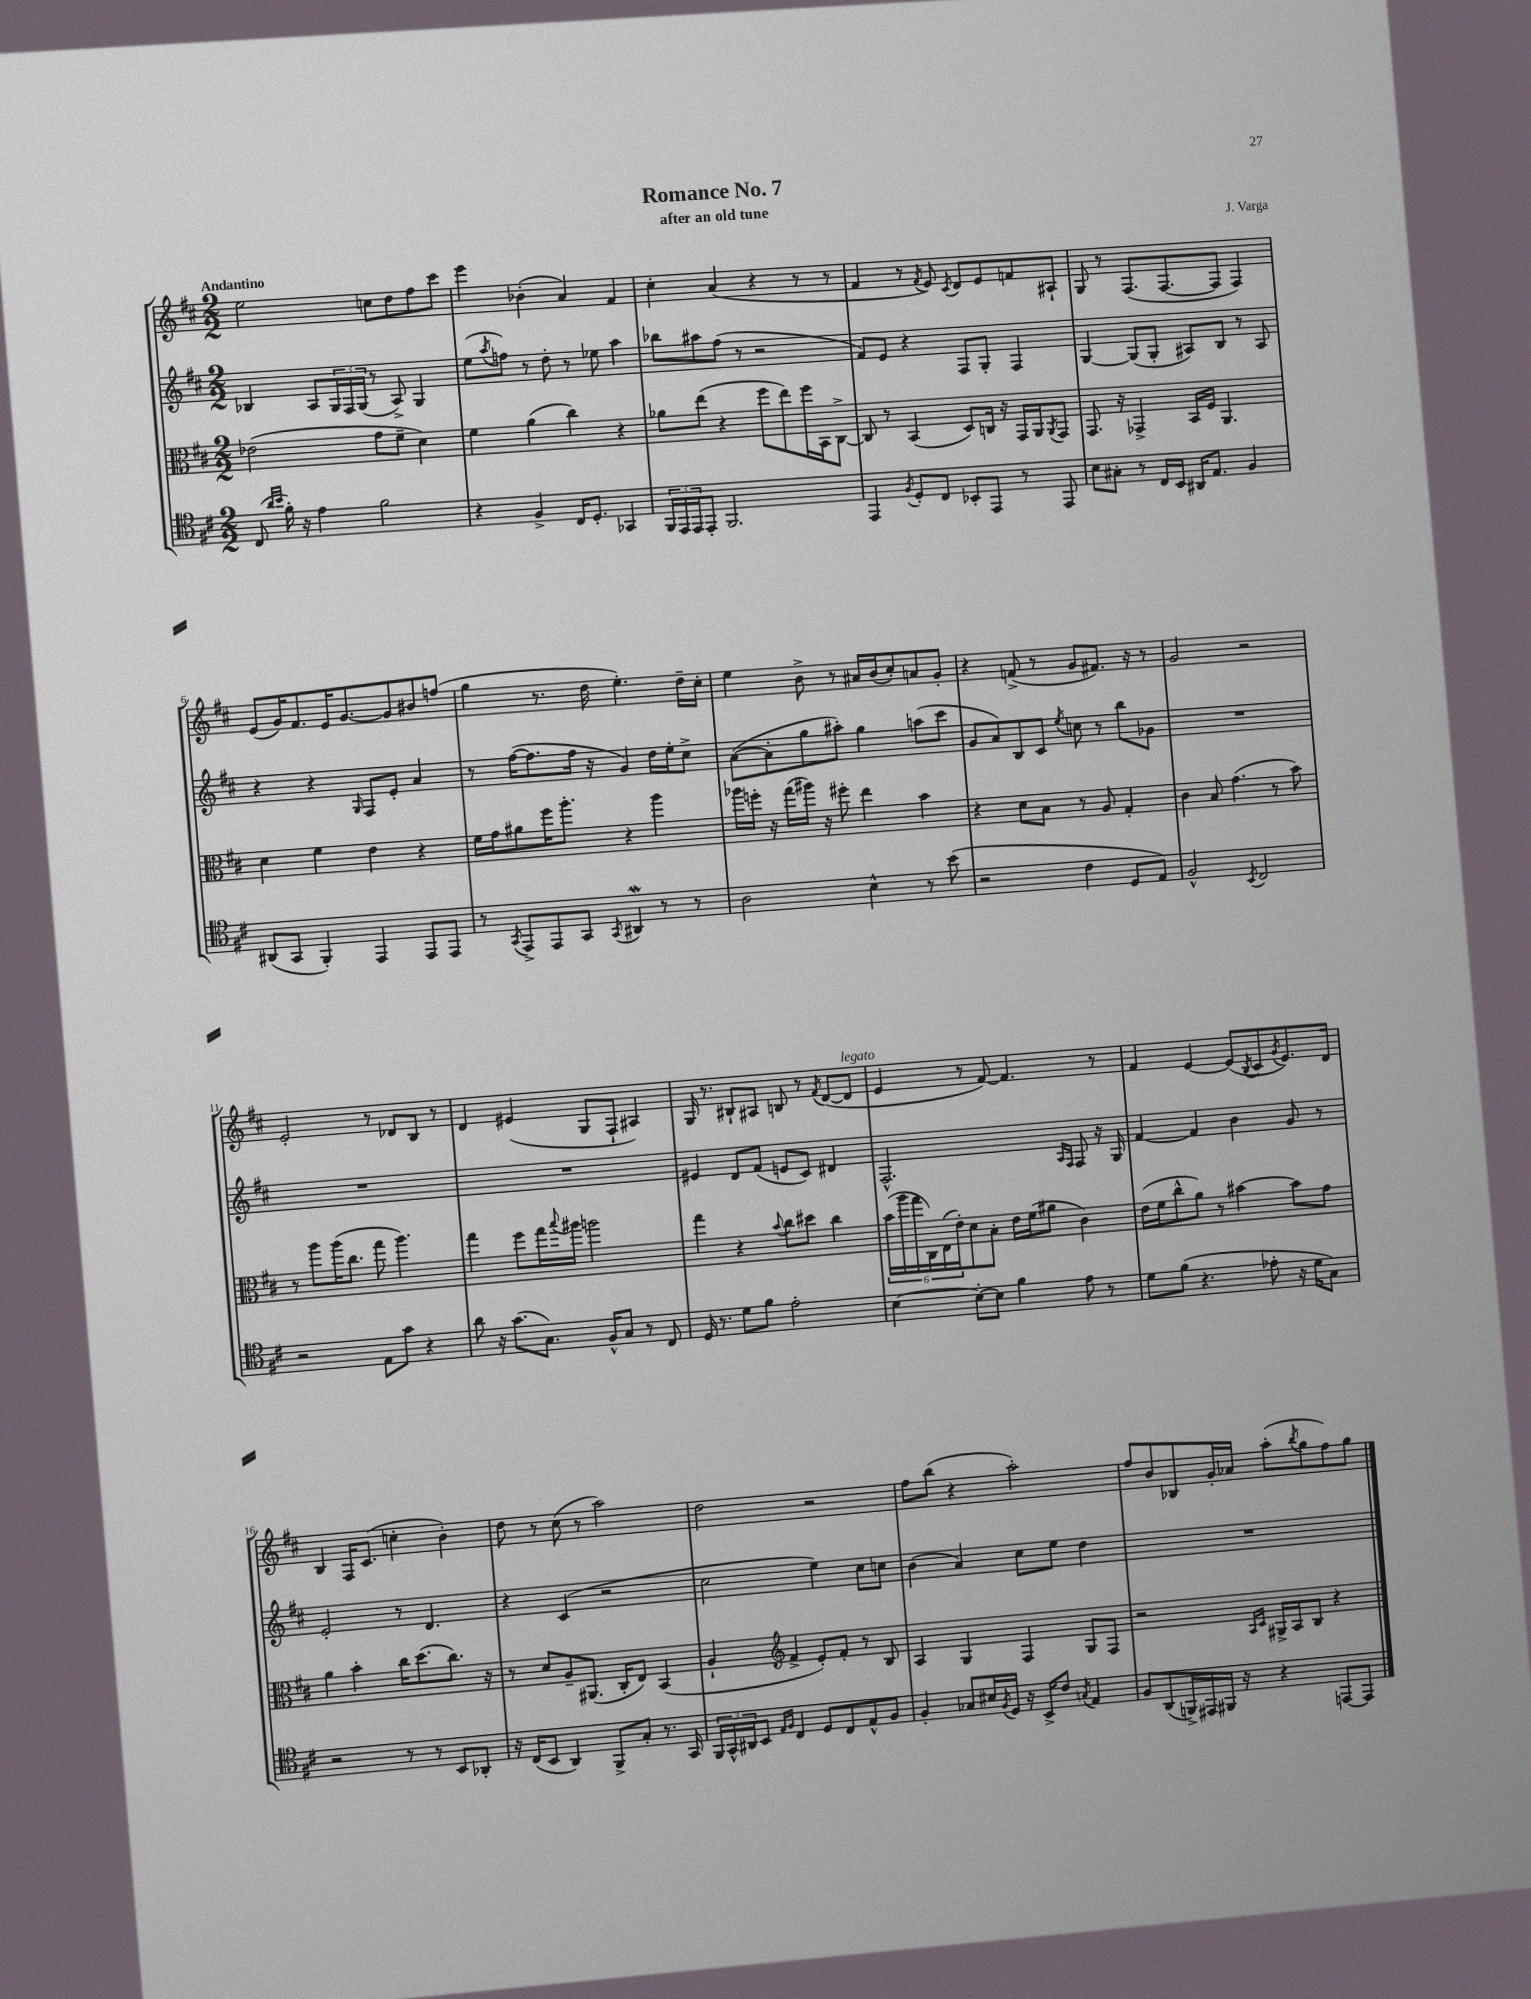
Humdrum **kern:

**kern	**kern	**kern	**kern
*staff4	*staff3	*staff2	*staff1
*clefC4	*clefC3	*clefG2	*clefG2
*k[f#c#]	*k[f#c#]	*k[f#c#]	*k[f#c#]
*M2/2	*M2/2	*M2/2	*M2/2
(8C#	(2e-	4B-	2ee
16qqa	.	.	.
16qqb	.	.	.
16f#')	.	.	.
16r	.	.	.
4e	.	8A	.
.	.	24G	.
.	.	24F#	.
.	.	(24G	.
2f#	8g	8r	8cc
.	8f#~	8A^)	8dd
.	4d)	4G	8ff#
.	.	.	8ccc#
=	=	=	=
4r	4f#	(8ee	4eee
.	.	8qaa	.
.	.	8ff)	.
4F#^	(4a	8r	(4b-'
.	.	8dd'	.
16C#	4cc#)	8r	4a)
8.D'	.	.	.
.	.	8ee-	.
4GG-	4r	4aa	4f#
=	=	=	=
24FF#	8a-	8bb-	4cc#'
24EE	.	.	.
24EE	.	.	.
8EE'	(8ee	8aa#	.
2.FF#	4r	(8ff#	(4a
.	.	8r	.
.	8ff#	2r	4r
.	8ee)	.	.
.	16ff#	.	8r
.	16BB	.	.
.	[8C#^	.	8r
=	=	=	=
4EE	8C#]	8f#)	4f#
.	8r	8e	.
8qF#	.	.	.
8D'	(4BB	4r	8r
.	.	.	8qf#
8C#	.	.	8e)
.	.	.	8qc#
8BB-'	8D)	8F#	8d
8EE	16C	8G'	8e
.	16r	.	.
8r	16GG	4F#	8f
.	16AA	.	.
.	8qAA	.	.
8EE	8GG	.	8A#`
=	=	=	=
8B	8.GG	[4G	8G
8G#'	.	.	8r
.	16r	.	.
8r	4GG-^	(8G]	(8.F#
16C#	.	8G'	.
16BB	.	.	[8.F#
16AA#	16BB	8A#)	.
8.E	16F#	.	.
.	4.AA	8B	8F#]
4F#	.	8r	4F#)
.	.	8A#	.
=	=	=	=
(8AA#	4d	4r	(8e
8GG	.	.	16g)
.	.	.	8.f#
4FF#')	4f#	4r	.
.	.	.	16e
.	.	.	[8.g
.	.	16qqG	.
4EE	4e	8F#	.
.	.	8e'	8g]
8EE	4r	4a	8b#
8EE	.	.	(8ff
=	=	=	=
8r	16f#	8r	4gg
.	16g	.	.
8qGG	.	.	.
8EE^	8a#	([16ff#	.
.	.	8.ff#]	.
8EE	16ff#	.	8.r
.	8.aa'	.	.
8GG	.	16ff#	.
.	.	16r	16dd
8qGG	.	.	.
4AA#	4r	4g)	4.ee')
8r	4aa	16dd	.
.	.	16ee'	.
8r	.	8cc#^	16dd~
.	.	.	16cc#'
=	=	=	=
2A	16aa-	([8a	4ee
.	16ff'	.	.
.	16r	8a']	.
.	(16gg	.	.
.	16aa#)	8gg	8b^
.	16r	.	.
.	8ff#'	8aa#')	8r
4B^^	4ee	4gg	16a#
.	.	.	(16b
.	.	.	8cc#')
8r	4b	(8aa	8a
(8b	.	8ccc#	8g'
=	=	=	=
2r	4r	8g	4r
.	.	8a)	.
.	8d	8B	(8f^
.	8B	8c#	8r
.	.	8qee	.
4c#	8r	8cc	8g
.	8A	8r	8.f#)
8D	4G'	8bb	.
.	.	.	16r
8E)	.	8g-	8r
=	=	=	=
2F#^^	4c#	1r	2g
.	8B	.	.
.	(4.g	.	.
8qBB	.	.	.
2C#	.	.	2r
.	8r	.	.
.	8b)	.	.
=	=	=	=
2r	8r	1r	2e'
.	8aa	.	.
.	(16aa	.	.
.	8.cc#	.	.
8E	8gg	.	8r
8g	4.aa)	.	8d-
4r	.	.	8B
.	.	.	8r
=	=	=	=
8a	4gg	1r	4d
16r	.	.	.
(8.g	.	.	.
.	8ff#	.	(4e#
8.G)	16gg	.	.
.	8qqbb	.	.
.	16aa#	.	.
.	2aa	.	8G
16F#^^	.	.	.
8G	.	.	8F#`
8r	.	.	4A#)
8C#	.	.	.
=	=	=	=
16D	4gg	4e#	16G
8.r	.	.	8.r
8d	4r	8d	8B#`
8f#	.	(8f#	8A#
.	8qqb	.	.
2e'	8cc#	8e	8B
.	8dd#	8c#)	8r
.	.	.	8qf#
.	4cc#	4d#	([8d
.	.	.	8d]
=	=	=	=
[4B	(24b	2.F#^^	4e
.	24aa	.	.
.	24gg	.	.
.	24C#)	.	.
.	(24E	.	.
.	24e')	.	.
8B'_	8d	.	8r
8B]	8B'	.	[8f#)
4f#	16e	.	4.f#]
.	(16f#	.	.
.	8a#	.	.
.	.	16qqA	.
.	.	16qqF#	.
8e	4c#)	8F#	.
8r	.	16r	8r
.	.	16G	.
=	=	=	=
8d	(16e	[4f#	4f#
.	16f#	.	.
(8f#	8cc#^^	.	.
4.r	8a)	4f#]	[4e
.	8r	.	.
.	[4b#	4b	(8e]
.	.	.	8qB
8e-'	.	.	8c#
.	.	.	8qg
16r	8b#]	8g	8.e)
16d	.	.	.
8G)	8g	8r	.
.	.	.	16d
=	=	=	=
2r	4a	2e'	4B
.	4b'	.	16F#
.	.	.	(8.c#
8r	16cc#	8r	4cc'
.	(8.dd	.	.
8r	.	4.d	.
8BB	8.cc#)	.	4b')
8AA-'	.	.	.
.	16r	.	.
=	=	=	=
16r	8r	4r	8dd
(16C#	.	.	.
8BB	8d	.	8r
4AA)	8A~	(4c#	(8cc#
.	(8.AA#	.	8r
8FF#^	.	2r	2aa)
.	16C#'	.	.
8G'	8E)	.	.
8.r	(4BB	.	.
16GG	.	.	.
=	=	=	=
24FF#	4A`	2cc#	2dd
24GG^^	.	.	.
24AA#	.	.	.
8BB	.	.	.
*	*clefG2	*	*
16qqE	.	.	.
16qqF#	.	.	.
4C#	4f#^	.	.
8D	8e')	4ee)	2r
8C#	8f#'	.	.
8E^^	8r	8cc#	.
8F#	8B	8cc	.
=	=	=	=
4F#'	4A	(4b	8ff#
.	.	.	(8bb
8G-	4G	4a)	4r
16B#	.	.	.
8qF#	.	.	.
16D	.	.	.
16r	4F#	8cc#	2aa')
16BB^	.	.	.
8c#	.	8ee	.
8qG	.	.	.
4E	8G	4dd	.
.	8F#	.	.
=	=	=	=
8F#	2r	1r	8ff#
(8AA	.	.	8b
16FF^)	.	.	8B-
16EE#	.	.	.
16FF#	.	.	16g'
16r	.	.	16a-
.	16qqA	.	.
.	16qqc#	.	.
4r	16G#^	.	(8aa'
.	16A	.	.
.	.	.	8qbb
.	8B	.	8gg
[8EE	4r	.	8ff#)
8EE]	.	.	8gg
==	==	==	==
*-	*-	*-	*-
